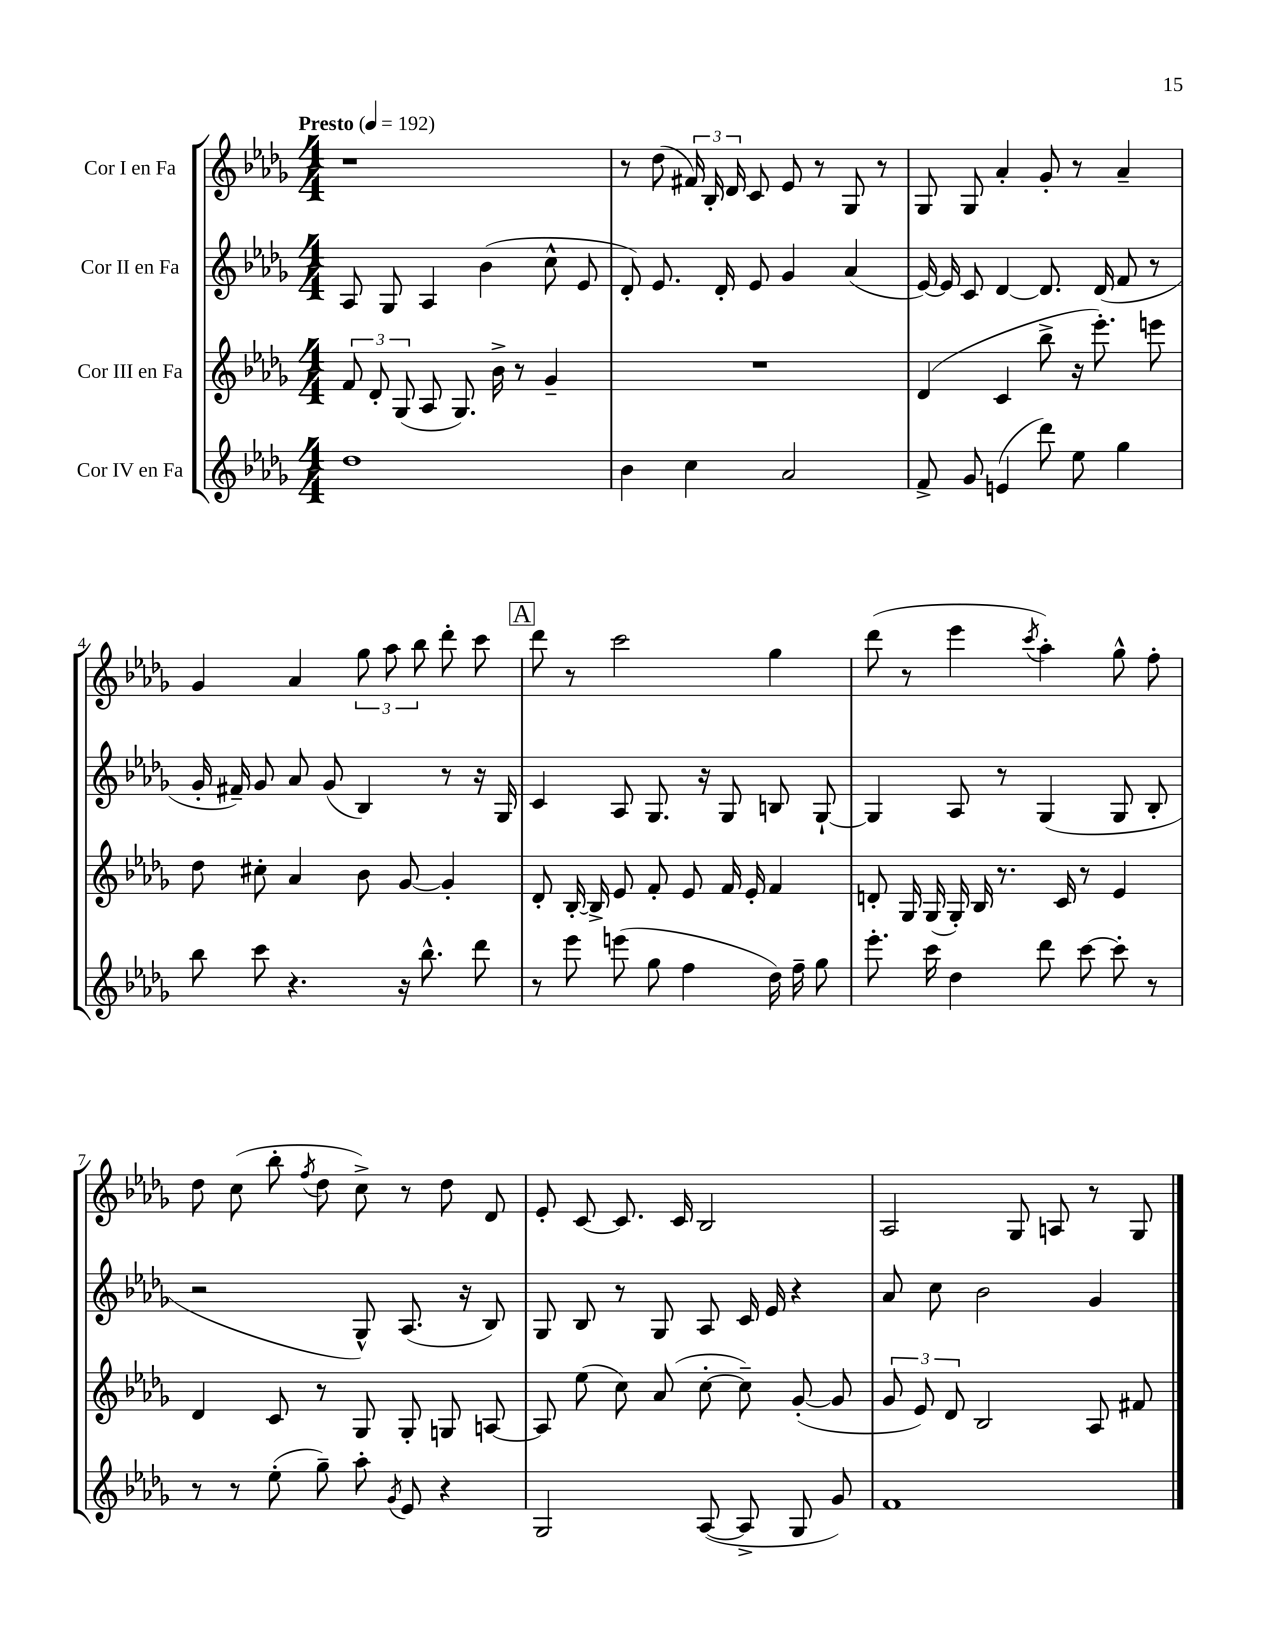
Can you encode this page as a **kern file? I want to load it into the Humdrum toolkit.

**kern	**kern	**kern	**kern
*staff4	*staff3	*staff2	*staff1
*clefG2	*clefG2	*clefG2	*clefG2
*k[b-e-a-d-g-]	*k[b-e-a-d-g-]	*k[b-e-a-d-g-]	*k[b-e-a-d-g-]
*M4/4	*M4/4	*M4/4	*M4/4
*MM192	*MM192	*MM192	*MM192
1dd-	12f	8A-	1r
.	12d-'	.	.
.	.	8G-	.
.	(12G-	.	.
.	8A-	4A-	.
.	8.G-)	.	.
.	.	(4b-	.
.	16b-^	.	.
.	8r	.	.
.	4g-~	8cc^^	.
.	.	8e-	.
=	=	=	=
4b-	1r	8d-')	8r
.	.	8.e-	(8dd-
4cc	.	.	24f#)
.	.	.	24B-'
.	.	16d-'	.
.	.	.	24d-
.	.	8e-	8c
2a-	.	4g-	8e-
.	.	.	8r
.	.	(4a-	8G-
.	.	.	8r
=	=	=	=
8f^	(4d-	[16e-)	8G-
.	.	16e-]	.
8g-	.	8c	8G-
(4e	4c	[4d-	4a-'
8ddd-)	8bb-^	8.d-]	8g-'
8ee-	16r	.	8r
.	8.eee-')	(16d-	.
4gg-	.	8f	4a-~
.	8eee	8r	.
=	=	=	=
8bb-	8dd-	16g-'	4g-
.	.	16f#~)	.
8ccc	8cc#'	8g-	.
4.r	4a-	8a-	4a-
.	.	(8g-	.
.	8b-	4B-)	12gg-
.	.	.	12aa-
16r	[8g-	.	.
.	.	.	12bb-
8.bb-^^	.	.	.
.	4g-']	8r	8ddd-'
8ddd-	.	16r	8ccc
.	.	16G-	.
=	=	=	=
8r	8d-'	4c	8ddd-
8eee-	[16B-'	.	8r
.	16B-^]	.	.
(8eee	8e-	8A-	2ccc
8gg-	8f'	8.G-	.
4ff	8e-	.	.
.	.	16r	.
.	16f	8G-	.
.	16e-'	.	.
16dd-)	4f	8B	4gg-
16ff~	.	.	.
8gg-	.	[8G-`	.
=	=	=	=
8.eee-'	8d'	4G-]	(8ddd-
.	16G-	.	8r
16ccc	(16G-	.	.
4dd-	16G-')	8A-	4eee-
.	16B-	.	.
.	8.r	8r	.
.	.	.	8qccc
8ddd-	.	(4G-	4aa-')
.	16c	.	.
[8ccc	8r	.	.
8ccc']	4e-	8G-	8gg-^^
8r	.	8B-'	8ff'
=	=	=	=
8r	4d-	2r	8dd-
8r	.	.	(8cc
(8ee-'	8c	.	8bb-'
.	.	.	8qff
8gg-~)	8r	.	8dd-
8aa-'	8G-	8G-^^)	8cc^)
8qg-	.	.	.
8e-	8G-'	(8.A-	8r
4r	8G	.	8dd-
.	.	16r	.
.	[8A	8B-)	8d-
=	=	=	=
2G-	8A]	8G-	8e-'
.	(8ee-	8B-	[8c
.	8cc)	8r	8.c]
.	(8a-	8G-	.
.	.	.	16c
([8A-	[8cc'	8A-	2B-
8A-^]	8cc~])	16c	.
.	.	16e-	.
8G-	([8g-'	4r	.
8g-)	8g-]	.	.
=	=	=	=
1f	12g-	8a-	2A-
.	12e-)	.	.
.	.	8cc	.
.	12d-	.	.
.	2B-	2b-	.
.	.	.	8G-
.	.	.	8A
.	8A-	4g-	8r
.	8f#	.	8G-
==	==	==	==
*-	*-	*-	*-
